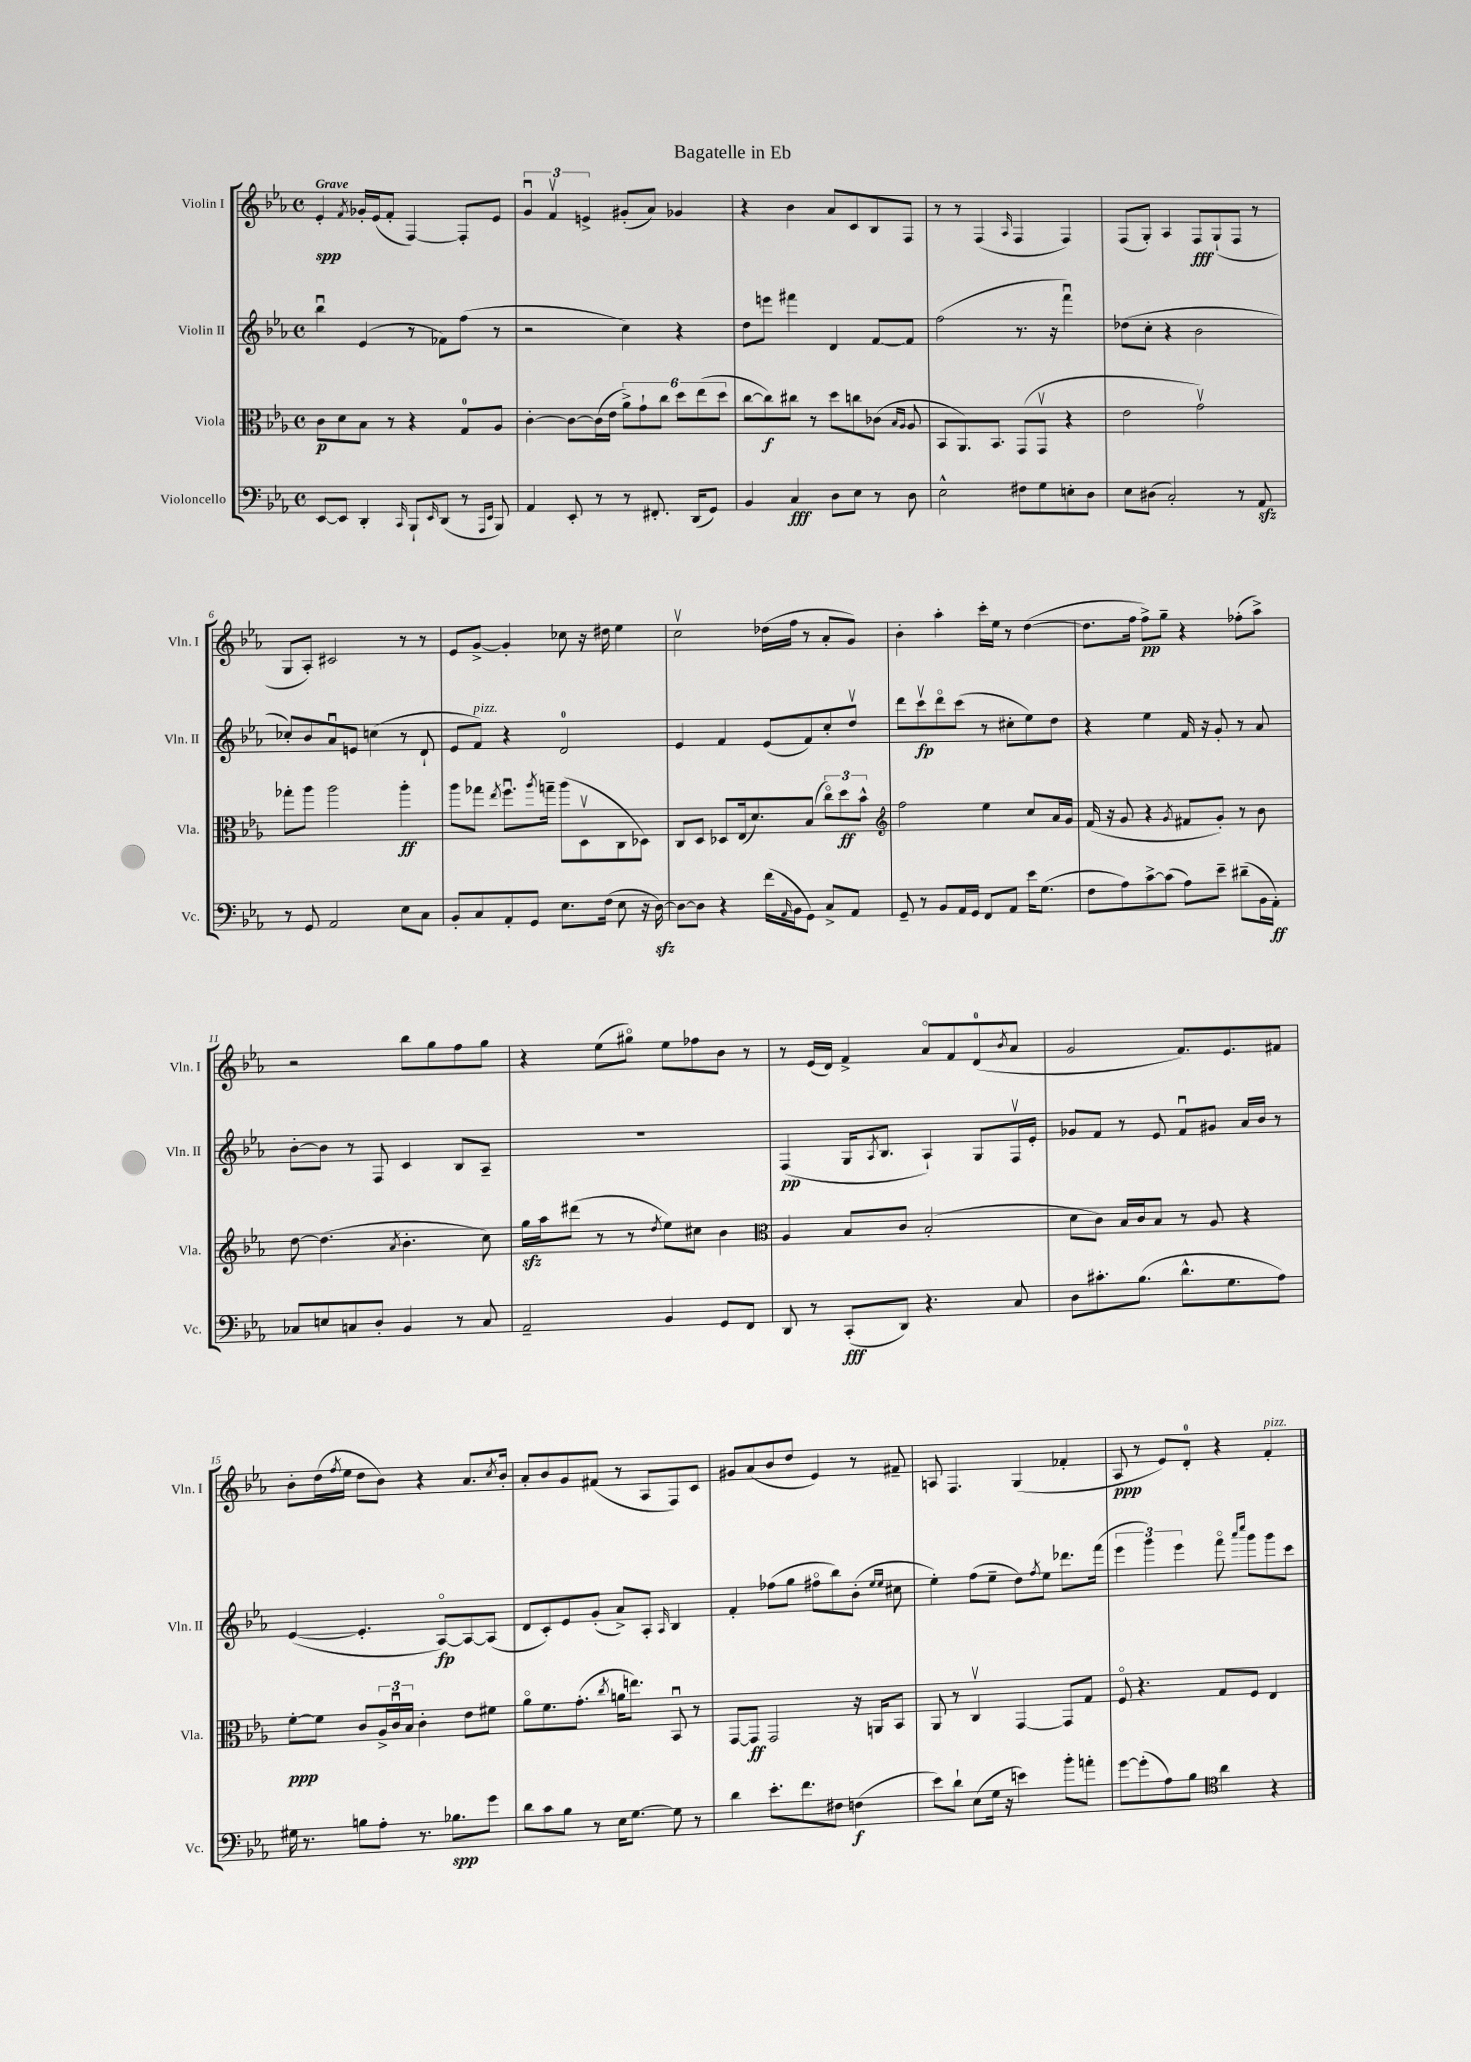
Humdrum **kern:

**kern	**kern	**kern	**kern
*staff4	*staff3	*staff2	*staff1
*clefF4	*clefC3	*clefG2	*clefG2
*k[b-e-a-]	*k[b-e-a-]	*k[b-e-a-]	*k[b-e-a-]
*M4/4	*M4/4	*M4/4	*M4/4
*met(c)	*met(c)	*met(c)	*met(c)
[8EE-	8c	4bb-u	4e-'
8EE-]	8d	.	.
.	.	.	8qf
4DD'	8B-	(4e-	16g-'
.	.	.	(16e-
.	8r	.	8f'
16qqCC	.	.	.
8BBB-`	4r	8r	[4F)
16qqEE-	.	.	.
(8DD	.	8f-)	.
8r	8G	(8ff	8F']
16qqAAA-	.	.	.
16qqEE-	.	.	.
8BBB-)	8A-	8r	8e-
=	=	=	=
4AA-	[4c'	2r	6gu
.	.	.	6fv
8EE-'	8c_	.	.
.	.	.	6e^
8r	(16c]	.	.
.	16e-	.	.
8r	12a-^)	4cc)	(8g#'
.	12g`	.	.
8.FF#'	.	.	8a-)
.	12cc	.	.
.	12dd	4r	4g-
(16DD	.	.	.
.	(12ee-	.	.
8GG)	.	.	.
.	12dd	.	.
=	=	=	=
4BB-	[8cc	8dd	4r
.	8cc])	8eee	.
4C	8cc#	4fff#	4b-
.	8r	.	.
8D	8dd	4d	8a-
8E-	8cc	.	8c
8r	(8c-	[8f	8B-
.	16qqB-	.	.
.	16qqA-	.	.
8D	8A-	8f]	8F
=	=	=	=
2E-^^	8BB-	(2ff	8r
.	8.AA-)	.	8r
.	.	.	(4F
.	8.BB-	.	.
.	.	.	16qqA-
8F#	(8GG	8.r	4F
8G	8GGv	.	.
.	.	16r	.
8E'	4r	4fffu)	4F)
8D	.	.	.
=	=	=	=
8E-	2e-	(8dd-	(8F
(8D#	.	8cc'	8G')
2C')	.	4r	4A-
.	2gv)	2b-	8F
.	.	.	(8G`
8r	.	.	8F
8AA-	.	.	8r
=	=	=	=
8r	8gg-'	8cc-')	8G
8GG	8aa-	8b-	8A-')
2AA-	2aa-	8a-u	2c#
.	.	8e	.
.	.	(4cc	.
8E-	4aa-'	8r	8r
8C	.	8d`	8r
=	=	=	=
8BB-'	8aa-	8e-	8e-
8C	8gg-	8f)	[8g^
.	8qee-	.	.
8AA-'	8.ffu	4r	4g']
8GG	.	.	.
.	8qaa-	.	.
.	16gg~	.	.
8.E-	(8aa-	2d	8cc-
.	8Dv	.	16r
(16F	.	.	16dd#
8E-	8C	.	4ee-
16r	8D-)	.	.
[16D)	.	.	.
=	=	=	=
8D_	8C	4e-	2ccv
8D]	8D	.	.
4r	8D-	4f	.
.	(16E-	.	.
.	8.d)	.	.
(16f	.	(8e-	(16dd-
16qqAA-	.	.	.
16BB-	.	.	16ff
8GG)	(8B-	8f)	8r
8C^	12cco)	8cc'	8a-'
.	12dd	.	.
8AA-	.	8ddv	8g)
.	12b-^^	.	.
=	=	=	=
*	*clefG2	*	*
8GG~	2ff	8ddd	4b-'
8r	.	8cccv	.
8BB-	.	8dddo	4aa-'
16AA-	.	(8ccc	.
16GG	.	.	.
8FF	4ee-	8r	16ccc'
.	.	.	16ee-
8AA-	.	8cc#'	8r
16e-	8cc	8ee-)	([4dd
(8.G	.	.	.
.	16a-	8dd	.
.	16g	.	.
=	=	=	=
8F	(16f	4r	8.dd]
.	16r	.	.
8A-)	8g	.	.
.	.	.	16ff
[8c^	4r	4ee-	8ff^)
(8c]	.	.	8gg~
.	8qg	.	.
8A-)	8f#	16f	4r
.	.	16r	.
8e-~	8g')	8g'	.
(8d#~	8r	8r	(8ff-'
16BB-	8b-	8a-	8aa-^)
16AA-')	.	.	.
=	=	=	=
8C-	[8dd	[8b-'	2r
8E	(4.dd]	8b-]	.
8C	.	8r	.
8D'	.	8F	.
.	8qa-	.	.
4BB-	4.b-'	4c	8bb-
.	.	.	8gg
8r	.	8B-	8ff
8C	8cc)	8A-~	8gg
=	=	=	=
2AA-~	16gg	1r	4r
.	16aa-	.	.
.	(8ddd#	.	.
.	8r	.	(8ee-
.	8r	.	8gg#o)
.	8qdd	.	.
4BB-	8ee-)	.	8ee-
.	8cc#	.	8ff-
8GG	4b-	.	8b-
8FF	.	.	8r
=	=	=	=
*	*clefC3	*	*
8DD	4A-	(4F	8r
8r	.	.	(16e-
.	.	.	16d)
(8CC'	8B-	16G	4f^
.	.	8qA-	.
.	.	8.B-	.
8DD)	8c	.	.
4.r	(2B-'	4A-`)	8a-o
.	.	.	8f
.	.	8G	(8d
.	.	.	8qb-
8C	.	16Fv	8a-
.	.	16e-'	.
=	=	=	=
8D	8d	8g-	2g
8.c#'	8c)	8f	.
.	16B-	8r	.
(8.B-	16c	.	.
.	8B-	8e-	.
8.d^^	8r	8fu	8.f)
.	8A-	8g#	.
8.G	.	.	8.e-
.	4r	16a-	.
.	.	16b-	.
8A-)	.	8r	8f#
=	=	=	=
16G#	[8f'	([4e-	8b-'
8.r	.	.	.
.	8f]	.	(16dd
.	.	.	8qff
.	.	.	16ee-
8B	8c	4.e-']	8dd
8A-'	24A-^	.	8b-)
.	24cu	.	.
.	24B-	.	.
8.r	4c'	.	4r
.	.	[8A-o)	.
8.B-	.	.	.
.	8e-	8A-_	8.a-
8g	8f#	(8A-]	.
.	.	.	8qcc
.	.	.	16b-'
=	=	=	=
8d	8a-o	8d	8a-'
8c	8.f	8c')	8b-
8B-	.	8e-	8g
.	(8.g'	.	.
8r	.	(8g'	(8f#
.	8qcc	.	.
16E-	16a	8a-^)	8r
[8.G	8.ee)	.	.
.	.	8A-'	8A-
.	.	16qqA-	.
8G]	8BB-u	4B-	8F)
8r	8r	.	8c
=	=	=	=
4d	[8GG	4f'	8g#
.	8GG]	.	(8a-
8.e-'	2GG	(8ff-	8b-
.	.	8gg	8dd
8.f	.	.	.
.	.	8ff#o	4e-)
8F#	.	8bb-)	.
(4F	16r	(8b-'	8r
.	16AA	.	.
.	.	16qqee-	.
.	.	16qqee-	.
.	8BB-	8cc#	8f#~
=	=	=	=
8e-)	8AA-	4ee-')	8A
8d`	8r	.	4.F
(8E-	4Cv	(8ff	.
16G	.	8ee-~	.
16r	.	.	.
4e)	[4GG	8dd)	(4G
.	.	8qff	.
.	.	8ee-	.
8b-'	8GG]	8.ddd-	4f-'
8a'	8G	.	.
.	.	(16fff	.
=	=	=	=
[8g	8Fo	6eee-	8A-
(8g']	4.r	.	8r
.	.	6ggg)	.
8A-)	.	.	8e-)
.	.	6eee-	.
8B-	.	.	8d'
*clefC4	*	*	*
4a-	8G	8fffo	4r
.	.	16qqaaa-	.
.	.	16qqcccc	.
.	8F	8ggg	.
4r	4E-	8ggg	4f'
.	.	8ccc	.
==	==	==	==
*-	*-	*-	*-
